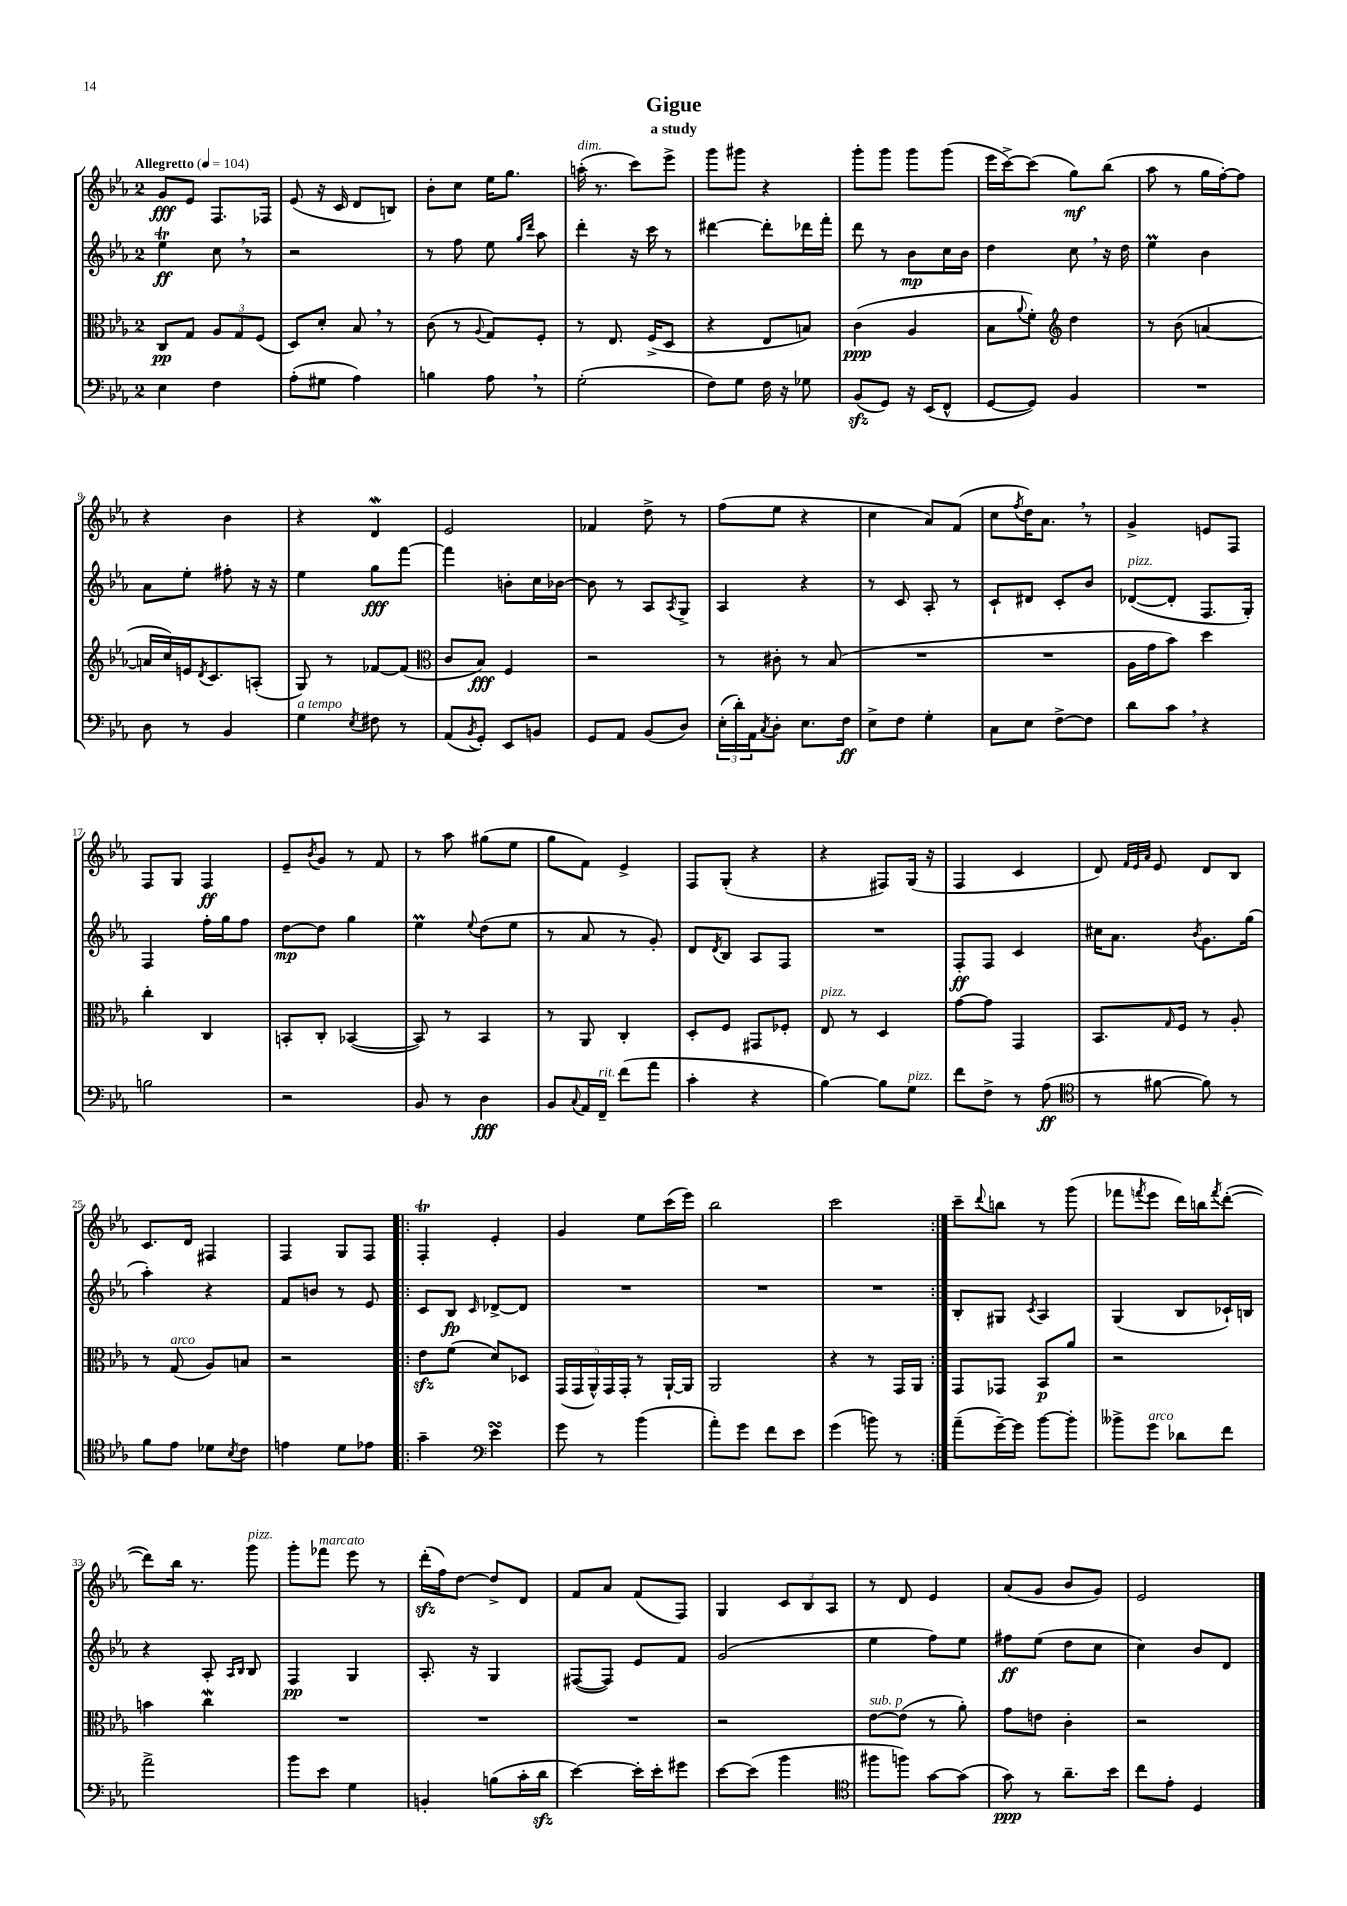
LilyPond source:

\header { title = "Gigue" subtitle = "a study" }
<<
\new StaffGroup <<
\new Staff = "s0" {
    \clef treble \key ees \major \once \override Staff.TimeSignature.style = #'single-digit \time 2/4 \tempo "Allegretto" 4 = 104
    g'8\fff ees'8 f8. fes16 |
    ees'8( r16 c'16 d'8 b8) |
    bes'8-. c''8 ees''16 g''8. |
    a''16-.^\markup { \italic "dim." }( r8. c'''8) ees'''8-> |
    g'''8 gis'''8 r4 |
    g'''8-. g'''8 g'''8 g'''8( |
    ees'''16 c'''16~->) c'''8( g''8\mf) bes''8( |
    aes''8 r8 g''16 f''16~-.) f''8 |
    r4 bes'4 |
    r4 d'4\mordent |
    ees'2 |
    fes'4 d''8-> r8 |
    f''8( ees''8 r4 |
    c''4 aes'8) f'8( |
    c''8 \acciaccatura { f''8 } d''16) aes'8. \breathe r8 |
    g'4-> e'8 f8 |
    f8 g8 f4\ff |
    ees'8-- \acciaccatura { bes'8 } g'8 r8 f'8 |
    r8 aes''8 gis''8( ees''8 |
    g''8 f'8) ees'4-> |
    f8 g8-.( r4 |
    r4 fis8) g16( r16 |
    f4 c'4 |
    d'8) \grace { f'32 ees'32 aes'32 } ees'8 d'8 bes8 |
    c'8. d'16 fis4 |
    f4 g8 f8 |
    \repeat volta 2 { f4-.\trill ees'4-. |
    g'4 ees''8 c'''16( ees'''16) |
    bes''2 |
    c'''2 | }
    c'''8-- \appoggiatura { d'''8 } b''8 r8 g'''8( |
    fes'''8 \acciaccatura { f'''8 } ees'''8 d'''16) b''16 \acciaccatura { f'''8 } d'''8~-.( |
    d'''8) bes''16 r8. g'''8^\markup { \italic "pizz." } |
    g'''8-. fes'''8^\markup { \italic "marcato" } ees'''8 r8 |
    d'''16-.\sfz( f''16) d''8~ d''8-> d'8 |
    f'8 aes'8 f'8( f8) |
    g4 \tuplet 3/2 { c'8 bes8 aes8 } |
    r8 d'8 ees'4 |
    aes'8( g'8 bes'8 g'8) |
    ees'2 \bar "|." |
}
\new Staff = "s1" {
    \clef treble \key ees \major \once \override Staff.TimeSignature.style = #'single-digit \time 2/4
    ees''4\trill\ff c''8 \breathe r8 |
    r2 |
    r8 f''8 ees''8 \grace { g''16 d'''16 } aes''8 |
    d'''4-. r16 c'''16 r8 |
    dis'''4~ dis'''8-. des'''16 f'''16-. |
    d'''8 r8 bes'8\mp c''16 bes'16 |
    d''4 c''8 \breathe r16 d''16 |
    ees''4\prall bes'4 |
    aes'8 ees''8-. fis''8-. r16 r16 |
    ees''4 g''8\fff f'''8~ |
    f'''4 b'8-. c''16 bes'16~ |
    bes'8 r8 aes8 \acciaccatura { aes8 } g8-> |
    aes4 r4 |
    r8 c'8 aes8-. r8 |
    c'8-! dis'8 c'8-. bes'8 |
    des'8~^\markup { \italic "pizz." }( des'8-. f8. g16-.) |
    f4 f''16-. g''16 f''8 |
    d''8~\mp d''8 g''4 |
    ees''4\prall \appoggiatura { ees''8 } d''8( ees''8 |
    r8 aes'8 r8 g'8-.) |
    d'8 \acciaccatura { d'8 } bes8 aes8 f8 |
    R2 |
    f8-.\ff f8 c'4 |
    cis''16 aes'8. \acciaccatura { bes'8 } g'8. g''16( |
    aes''4-.) r4 |
    f'8 b'8 r8 ees'8 |
    \repeat volta 2 { c'8 bes8\fp \grace { c'16 } des'8~-> des'8 |
    R2 |
    R2 |
    R2 | }
    bes8-. gis8 \acciaccatura { c'8 } aes4 |
    g4( bes8 ces'16-!) b16 |
    r4 aes8-. \grace { aes16 bes16 } bes8 |
    f4\pp g4 |
    aes8.-. r16 g4 |
    fis8~( fis8) ees'8 f'8 |
    g'2( |
    ees''4 f''8) ees''8 |
    fis''8\ff ees''8( d''8 c''8 |
    c''4) bes'8 d'8 \bar "|." |
}
\new Staff = "s2" {
    \clef alto \key ees \major \once \override Staff.TimeSignature.style = #'single-digit \time 2/4
    c8\pp g8 \tuplet 3/2 { aes8 g8 f8( } |
    d8) d'8-. bes8 \breathe r8 |
    c'8( r8 \appoggiatura { aes8 } g8) f8-. |
    r8 ees8. f16->( d8 |
    r4 ees8 b8) |
    c'4\ppp( aes4 |
    bes8 \appoggiatura { aes'8 } f'8-.) \clef treble d''4 |
    r8 bes'8( a'4~ |
    a'16 c''16) e'16 \acciaccatura { d'8 } c'8. a8-.( |
    g8) r8 fes'8~ fes'8( |
    \clef alto c'8 bes8\fff) f4 |
    r2 |
    r8 cis'8-. r8 bes8( |
    R2 |
    R2 |
    aes16 g'16 bes'8) d''4 |
    c''4-. c4 |
    b,8-. c8-. bes,4~( |
    bes,8) r8 bes,4 |
    r8 aes,8 c4-. |
    d8-. f8 gis,8 fes8-. |
    ees8^\markup { \italic "pizz." } r8 d4 |
    g'8~ g'8 g,4 |
    bes,8. \grace { g16 } f16 r8 aes8-. |
    r8 g8^\markup { \italic "arco" }( aes8) b8 |
    r2 |
    \repeat volta 2 { ees'8\sfz f'8( d'8) des8 |
    \tuplet 5/4 { g,16( g,16 aes,16-^) g,16 g,16-. } r8 aes,16~-! aes,16 |
    aes,2 |
    r4 r8 g,16 aes,16 | }
    g,8 ges,8 bes,8\p aes'8 |
    r2 |
    b'4 c''4\mordent |
    R2 |
    R2 |
    R2 |
    r2 |
    ees'8~^\markup { \italic "sub. p" } ees'8( r8 aes'8-.) |
    g'8 e'8 c'4-. |
    r2 \bar "|." |
}
\new Staff = "s3" {
    \clef bass \key ees \major \once \override Staff.TimeSignature.style = #'single-digit \time 2/4
    ees4 f4 |
    aes8-.( gis8 aes4) |
    b4 aes8 \breathe r8 |
    g2-.( |
    f8) g8 f16 r16 ges8 |
    bes,8\sfz( g,8) r16 ees,16( f,8-^ |
    g,8~ g,8) bes,4 |
    R2 |
    d8 r8 bes,4 |
    g4^\markup { \italic "a tempo" } \acciaccatura { ees8 } fis8 r8 |
    aes,8( \acciaccatura { bes,8 } g,8-.) ees,8 b,8 |
    g,8 aes,8 bes,8( d8) |
    \tuplet 3/2 { ees16-.( d'16-.) aes,16 } \acciaccatura { c8 } d8-. ees8. f16\ff |
    ees8-> f8 g4-. |
    c8 ees8 f8~-> f8 |
    d'8 c'8 \breathe r4 |
    b2 |
    r2 |
    bes,8 r8 d4\fff |
    bes,8 \appoggiatura { c8 } aes,16 f,16--^\markup { \italic "rit." } f'8( aes'8 |
    c'4-. r4 |
    bes4~) bes8 g8^\markup { \italic "pizz." } |
    f'8 f8-> r8 aes8\ff( |
    \clef tenor r8 fis'8~ fis'8) r8 |
    f'8 ees'8 des'8 \acciaccatura { bes8 } c'8 |
    e'4 d'8 ees'8 |
    \repeat volta 2 { g'4-- \clef bass ees'4\turn |
    g'8 r8 bes'4( |
    aes'8-.) g'8 f'8 ees'8 |
    g'4( b'8) r8 | }
    aes'8--( g'16~--) g'16 bes'8~ bes'8-. |
    beses'8-> g'8^\markup { \italic "arco" } des'8 f'8 |
    aes'2-> |
    bes'8 ees'8 g4 |
    b,4-. b8( c'16-. d'16\sfz |
    ees'4~) ees'16-. ees'16-. gis'8 |
    ees'8~ ees'8( bes'4 |
    \clef tenor fis''8 f''8) g'8~ g'8( |
    g'8\ppp) r8 aes'8.-- bes'16 |
    c''8 ees'8-. d4 \bar "|." |
}
>>
>>
